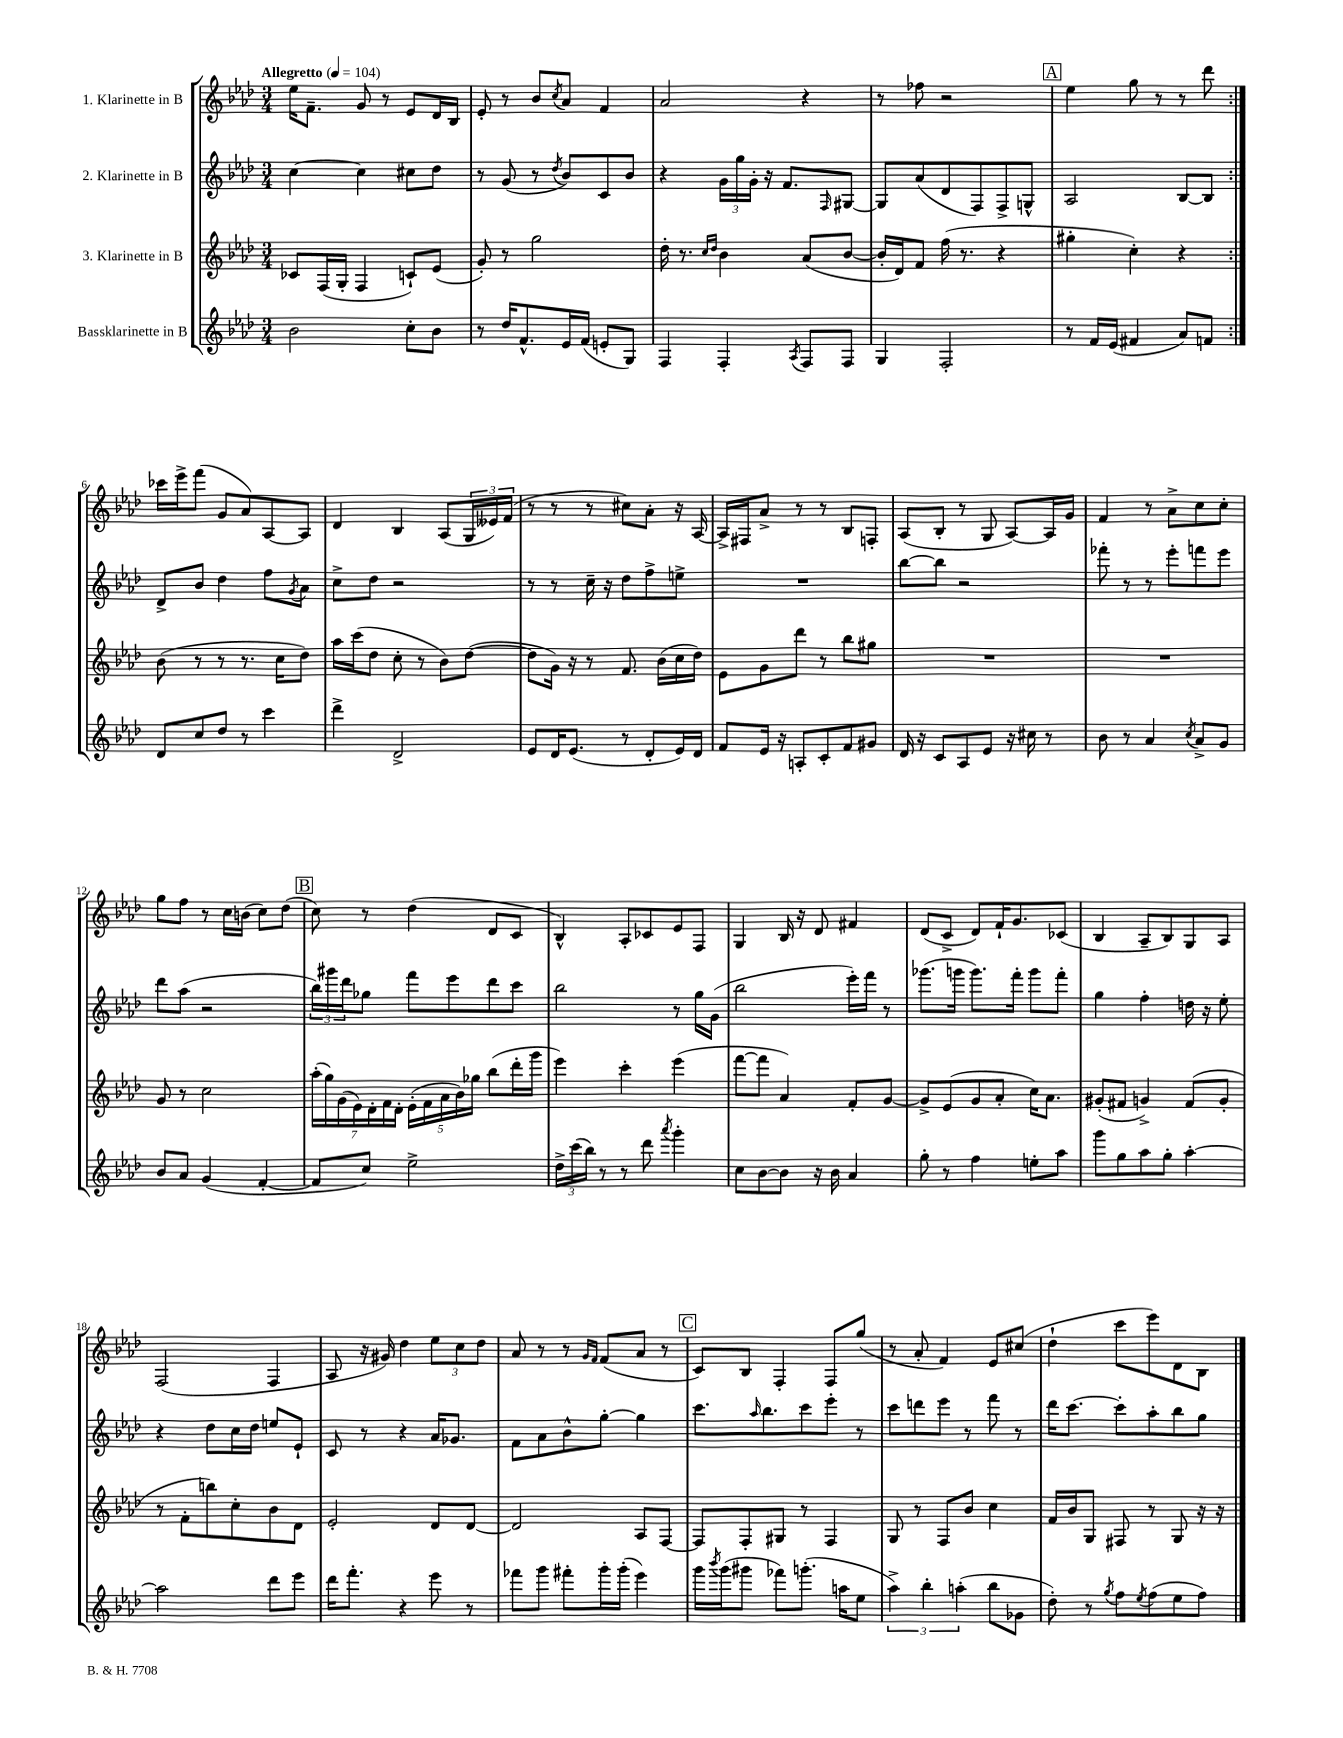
<<
\new StaffGroup <<
\new Staff = "s0" \with { instrumentName = "1. Klarinette in B" } {
    \clef treble \key aes \major \numericTimeSignature \time 3/4 \tempo "Allegretto" 4 = 104
    \repeat volta 2 { ees''16 f'8.-- g'8 r8 ees'8 des'16 bes16 |
    ees'8-. r8 bes'8 \acciaccatura { c''8 } aes'8 f'4 |
    aes'2 r4 |
    r8 fes''8 r2 |
    \mark \markup { \box "A" } ees''4 g''8 r8 r8 des'''8 | }
    ces'''16 ees'''16-> f'''8( g'8 aes'8) aes8~ aes8 |
    des'4 bes4 aes8( \tuplet 3/2 { g16 eeses'16) f'16( } |
    r8 r8 r8 cis''8) aes'8-. r16 aes16~ |
    aes16-> fis16 aes'8-> r8 r8 bes8 f8-. |
    aes8( bes8-. r8 g8 aes8~) aes16 g'16 |
    f'4 r8 aes'8-> c''8 c''8-. |
    g''8 f''8 r8 c''16 b'16( c''8) des''8( |
    \mark \markup { \box "B" } c''8) r8 des''4( des'8 c'8 |
    bes4-^) aes8-. ces'8 ees'8 f8 |
    g4 bes16 r16 des'8 fis'4 |
    des'8( c'8-> des'8) f'16-! g'8. ces'8( |
    bes4 aes8-- bes8) g8 aes8 |
    f2( f4 |
    aes8 r16 gis'16) des''4 \tuplet 3/2 { ees''8 c''8 des''8 } |
    aes'8 r8 r8 \grace { g'16 f'16 } f'8( aes'8 r8 |
    \mark \markup { \box "C" } c'8) bes8 f4-. f8 g''8( |
    r8 aes'8-. f'4) ees'8 cis''8( |
    des''4-! c'''8 ees'''8) des'8 bes8 \bar "|." |
}
\new Staff = "s1" \with { instrumentName = "2. Klarinette in B" } {
    \clef treble \key aes \major \numericTimeSignature \time 3/4
    \repeat volta 2 { c''4~ c''4 cis''8 des''8 |
    r8 g'8( r8 \acciaccatura { des''8 } bes'8) c'8 bes'8 |
    r4 \tuplet 3/2 { g'16 g''16 g'16-. } r16 f'8. \grace { f16 } gis8~ |
    gis8 aes'8( des'8 f8) f8-> g8-^ |
    \mark \markup { \box "A" } aes2 bes8~ bes8 | }
    des'8-> bes'8 des''4 f''8 \acciaccatura { g'8 } aes'8 |
    c''8-> des''8 r2 |
    r8 r8 c''16-- r16 des''8 f''8-> e''8-> |
    R2. |
    bes''8~ bes''8 r2 |
    fes'''8-. r8 r8 ees'''8-. f'''8 ees'''8 |
    des'''8 aes''8( r2 |
    \mark \markup { \box "B" } \tuplet 3/2 { bes''16) gis'''16 des'''16 } ges''8 f'''8 ees'''8 des'''8 c'''8 |
    bes''2 r8 g''16 g'16( |
    bes''2 ees'''16-.) f'''16 r8 |
    ges'''8.( g'''16 g'''8.) f'''16-. g'''8 f'''8-. |
    g''4 f''4-. d''16 r16 ees''8-. |
    r4 des''8 c''16 des''16 e''8 ees'8-! |
    c'8 r8 r4 aes'16 ges'8. |
    f'8 aes'8 bes'8-^ g''8~-. g''4 |
    \mark \markup { \box "C" } c'''8. \grace { aes''16 } bes''8. c'''8 ees'''8-. r8 |
    c'''8 d'''8 ees'''8 r8 f'''8 r8 |
    des'''16 c'''8.~ c'''8-. aes''8-. bes''8 g''8 \bar "|." |
}
\new Staff = "s2" \with { instrumentName = "3. Klarinette in B" } {
    \clef treble \key aes \major \numericTimeSignature \time 3/4
    \repeat volta 2 { ces'8 f16( g16-. f4 c'8-!) ees'8( |
    g'8-.) r8 g''2 |
    des''16-. r8. \grace { c''16 des''16 } bes'4 aes'8( bes'8~ |
    bes'16-. des'16) f'8 f''16( r8. r4 |
    \mark \markup { \box "A" } gis''4-. c''4-.) r4 | }
    bes'8( r8 r8 r8. c''16 des''8) |
    aes''16 c'''16( des''8 c''8-. r8 bes'8) des''8~( |
    des''8 g'16) r16 r8 f'8. bes'16( c''16 des''16) |
    ees'8 g'8 des'''8 r8 bes''8 gis''8 |
    R2. |
    R2. |
    g'8 r8 c''2 |
    \mark \markup { \box "B" } \tuplet 7/4 { aes''16-.( g''16) g'16( ees'16) des'16-. f'16 des'16-. } \tuplet 5/4 { ees'16-.( f'16 aes'16 bes'16) ges''16 } bes''8( des'''16-. g'''16 |
    ees'''4) c'''4-. ees'''4( |
    f'''8~ f'''8 aes'4) f'8-. g'8~ |
    g'8-> ees'8( g'8 aes'8-. c''16) aes'8. |
    gis'8-.( fis'8 g'4->) fis'8( g'8-. |
    r8 f'8-. b''8) c''8-. bes'8 des'8 |
    ees'2-. des'8 des'8~ |
    des'2 aes8 f8~ |
    \mark \markup { \box "C" } f8 f8-. gis8 r8 f4 |
    g8 r8 f8 bes'8 c''4 |
    f'16 bes'16 g8 fis8 r8 g8 r16 r16 \bar "|." |
}
\new Staff = "s3" \with { instrumentName = "Bassklarinette in B" } {
    \clef treble \key aes \major \numericTimeSignature \time 3/4
    \repeat volta 2 { bes'2 c''8-. bes'8 |
    r8 des''16 f'8.-^ ees'16 f'16( e'8-. g8) |
    f4 f4-. \acciaccatura { aes8 } f8 f8 |
    g4 f2-. |
    \mark \markup { \box "A" } r8 f'16 ees'16( fis'4 aes'8) f'8 | }
    des'8 c''8 des''8 r8 c'''4 |
    des'''4-> des'2-> |
    ees'8 des'16 ees'8.( r8 des'8-. ees'16) des'16 |
    f'8 ees'16 r16 a8-. c'8-. f'8 gis'8 |
    des'16 r16 c'8 aes8 ees'8 r16 cis''16 r8 |
    bes'8 r8 aes'4 \acciaccatura { c''8 } aes'8-> g'8 |
    bes'8 aes'8 g'4( f'4~-. |
    \mark \markup { \box "B" } f'8 c''8) ees''2-> |
    \tuplet 3/2 { des''16-> c'''16( bes''16) } r8 r8 des'''8 \acciaccatura { aes'''8 } g'''4-. |
    c''8 bes'8~ bes'8 r16 bes'16 aes'4 |
    g''8-. r8 f''4 e''8-. aes''8 |
    g'''8 g''8 aes''8 g''8-. aes''4~-. |
    aes''2 des'''8 ees'''8 |
    des'''16 f'''8.-. r4 ees'''8 r8 |
    fes'''8 g'''8 fis'''8-. g'''16-. g'''16-.( ees'''4) |
    \mark \markup { \box "C" } g'''16 \acciaccatura { bes'''8 } g'''16( gis'''8 fes'''8) g'''8.-.( a''16 ees''8 |
    \tuplet 3/2 { aes''4->) bes''4-. a''4-.( } bes''8 ges'8 |
    des''8-.) r8 \acciaccatura { g''8 } f''8 \acciaccatura { ees''8 } f''8( ees''8 f''8) \bar "|." |
}
>>
>>
